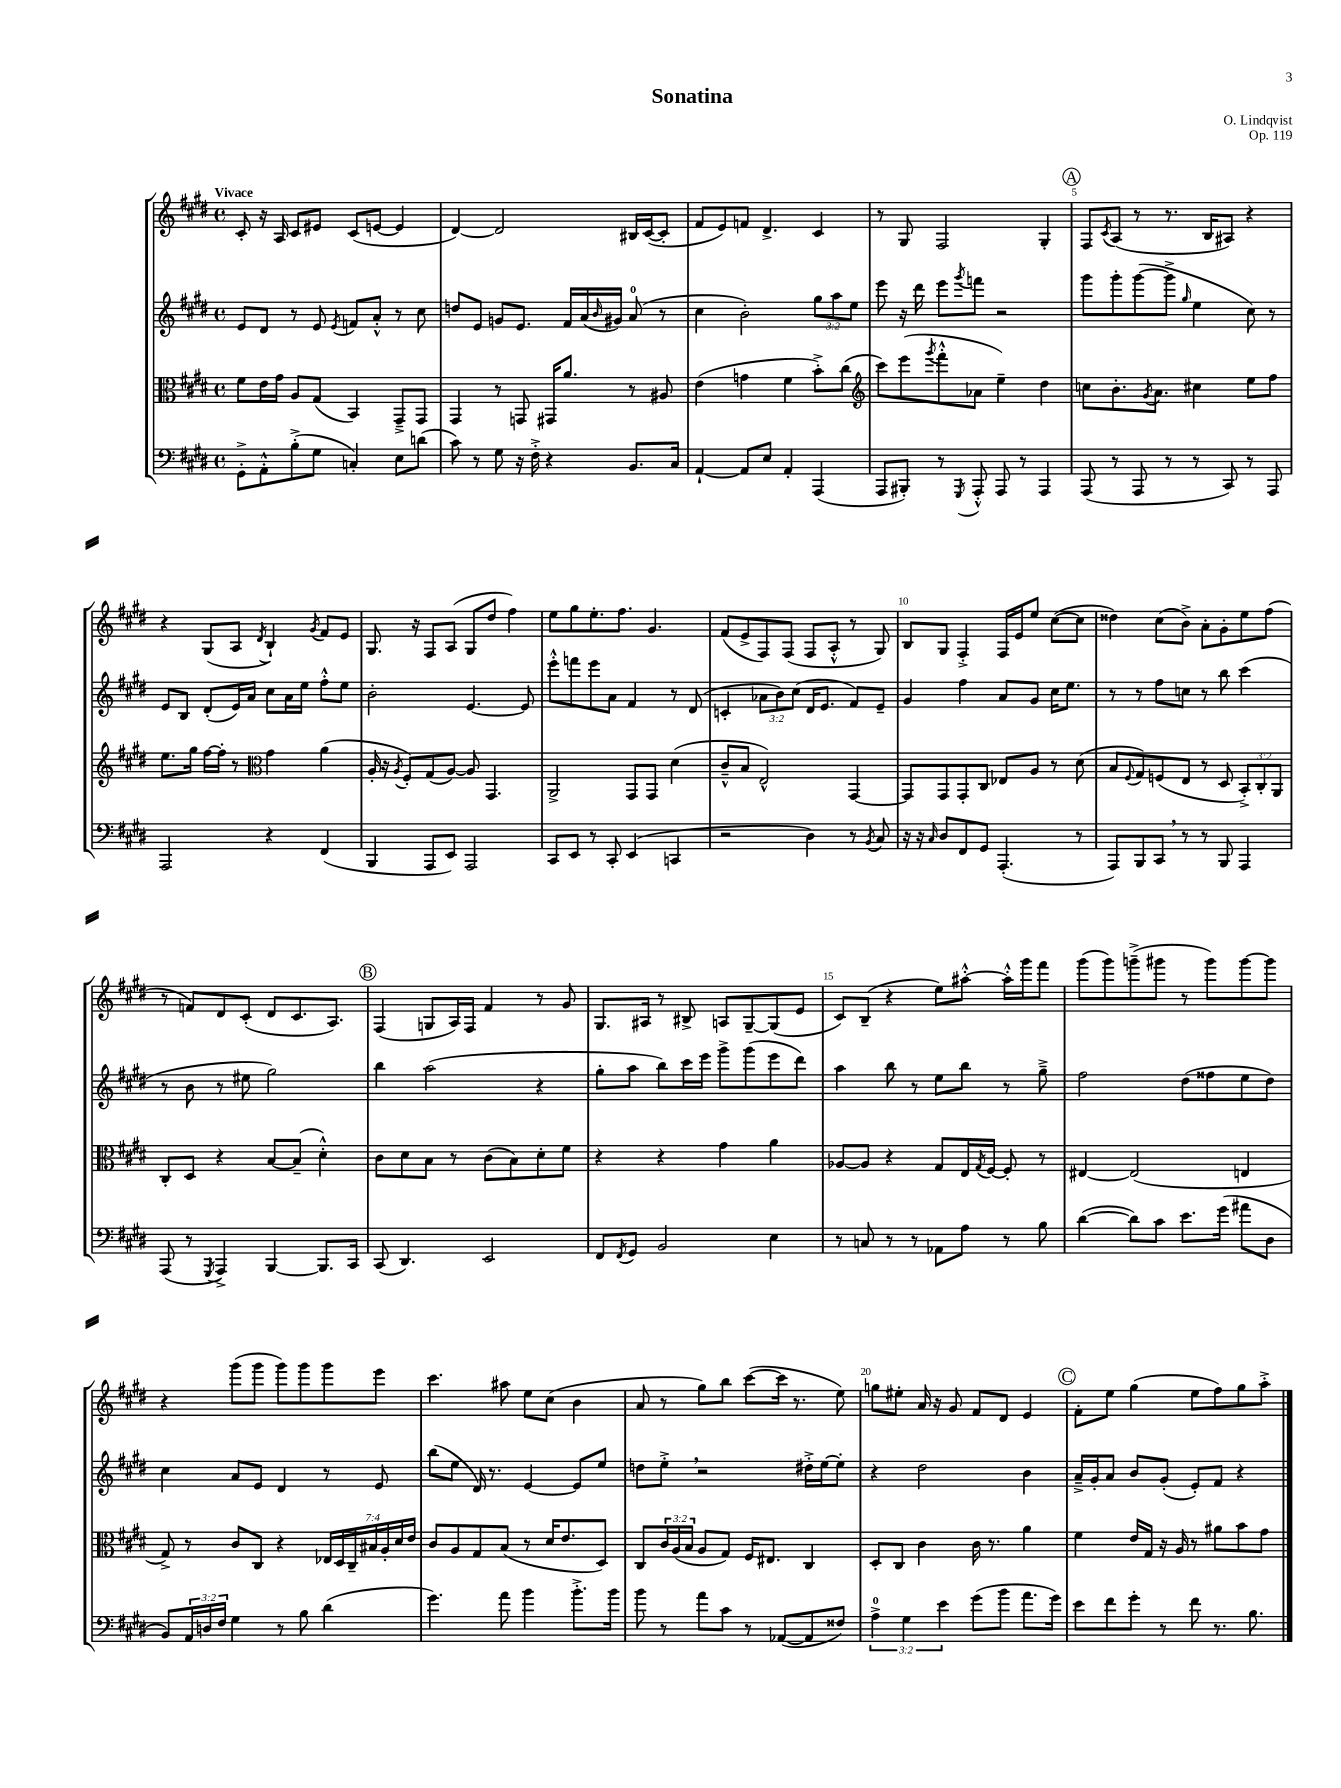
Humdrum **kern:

**kern	**kern	**kern	**kern
*staff4	*staff3	*staff2	*staff1
*clefF4	*clefC3	*clefG2	*clefG2
*k[f#c#g#d#]	*k[f#c#g#d#]	*k[f#c#g#d#]	*k[f#c#g#d#]
*M4/4	*M4/4	*M4/4	*M4/4
*met(c)	*met(c)	*met(c)	*met(c)
8GG#'^	8f#	8e	8c#'
8AA'^^	16e	8d#	16r
.	16g#	.	16A
(8B'^	8A	8r	8c#
8G#	(8G#	8e	8e#
.	.	8qe	.
4C')	4BB)	8f	(8c#
.	.	8a'^^	[8e
8E	8GG#~^	8r	4e]
(8d	8GG#	8cc#	.
=	=	=	=
8c#)	4GG#	8dd	[4d#)
8r	.	8e	.
8G#	8r	8g	2d#]
16r	8GG	8.e	.
16F#'^	.	.	.
4r	16GG#	.	.
.	8.a	16f#	.
.	.	(16a	.
.	.	16qqb	.
.	.	16g#)	.
8.BB	8r	(8a	16B#
.	.	.	([16c#
.	8A#	8r	8c#']
16C#	.	.	.
=	=	=	=
[4AA`	(4e	4cc#	8f#
.	.	.	8e)
8AA]	4g	2b')	8f
8E	.	.	4.d#^
4AA'	4f#	.	.
(4AAA	8b'^)	12gg#	4c#
.	.	12aa	.
.	(8cc#	.	.
.	.	12ee	.
=	=	=	=
*	*clefG2	*	*
8AAA	8ccc#)	8eee	8r
8BBB#')	(8eee	16r	8G#
.	.	16ddd#	.
.	8qggg#	.	.
8r	8fff#'^^	8eee	2F#
8qGGG#	.	8qggg#	.
8AAA'^^	8a-	8fff	.
8AAA	4ee~)	2r	.
8r	.	.	.
4AAA	4dd#	.	4G#'
=	=	=	=
(8AAA	8cc	8ggg#	8F#
.	.	.	8qc#
8r	8.b'	8ggg#'	(8A
8AAA	.	([8ggg#	8r
.	8qg#	.	.
.	8.a	.	.
8r	.	8ggg#^]	8.r
.	.	16qqgg#	.
8r	4cc#	4ee	.
.	.	.	16B
8CC#)	.	.	8A#)
8r	8ee	8cc#)	4r
8AAA	8ff#	8r	.
=	=	=	=
2AAA	8.ee	8e	4r
.	.	8B	.
.	16gg#	.	.
.	[16ff#	(8d#'	(8G#
.	16ff#']	.	.
.	8r	16e)	8A
.	.	16a	.
*	*clefC3	*	*
.	.	.	8qd#
4r	4g#	8cc#	4B`)
.	.	16a	.
.	.	16ee	.
.	.	.	8qg#
(4FF#	(4a	8ff#'^^	8f#
.	.	8ee	8e
=	=	=	=
4BBB	16A'	2b'	8.G#
.	16r	.	.
.	8qA	.	.
.	8F#')	.	.
.	.	.	16r
8AAA	(8G#	.	8F#
8EE)	[8A)	.	(8A
2AAA	8A]	[4.e	8G#
.	4.GG#	.	8dd#
.	.	.	4ff#)
.	.	8e]	.
=	=	=	=
8CC#	2AA^	8eee'^^	8ee
8EE	.	8fff	8gg#
8r	.	8eee	8.ee'
8CC#'	.	8a	.
.	.	.	8.ff#
(4EE	8GG#	4f#	.
.	8GG#	.	4.g#
4CC	(4d#	8r	.
.	.	(8d#	.
=	=	=	=
2r	8c#~^^	4c'	(8f#
.	8B	.	8e^
.	2E^^)	12a-	8F#)
.	.	12b)	.
.	.	.	(8F#
.	.	(12cc#	.
4D#)	.	16d#	8F#
.	.	8.e	.
.	.	.	8A'^^
8r	[4GG#	8f#)	8r
8qBB	.	.	.
8C#	.	8e~	8G#)
=	=	=	=
16r	8GG#]	4g#	8B
16r	.	.	.
16qqC#	.	.	.
8D#	8GG#	.	8G#
8FF#	8GG#'	4ff#	4F#'^
8GG#	8C#	.	.
(4.AAA'	8E-	8a	16F#
.	.	.	16e
.	8A	8g#	8ee
.	8r	16cc#	([8cc#
.	.	8.ee	.
8r	(8d#	.	8cc#]
=	=	=	=
8AAA)	8B	8r	4dd##)
.	8qqF#	.	.
8BBB	8G#)	8r	.
8CC#	(8F	8ff#	(8cc#
8r	8E	8cc	8b^)
8r	8r	8r	8a'
8BBB	8D#	8bb	8g#'
4AAA	12BB'^)	(4ccc#	8ee
.	12C#'	.	.
.	.	.	(8ff#
.	12AA	.	.
=	=	=	=
(8AAA	8C#'	8r	8r
8r	8D#	8b	8f)
8qGGG#	.	.	.
4AAA^)	4r	8r	8d#
.	.	8ee#	(8c#'
[4BBB	[8B	2gg#)	8d#
.	(8B~]	.	8.c#
8.BBB]	4d#'^^)	.	.
.	.	.	8.A)
16CC#	.	.	.
=	=	=	=
(8CC#	8c#	4bb	(4F#
4.DD#)	8d#	.	.
.	8B	(2aa	8G
.	8r	.	16A)
.	.	.	16F#
2EE	(8c#	.	4f#
.	8B)	.	.
.	8d#'	4r	8r
.	8f#	.	8g#
=	=	=	=
8FF#	4r	8gg#'	8.G#
8qFF#	.	.	.
8GG#	.	8aa	.
.	.	.	16A#
2BB	4r	8bb)	8r
.	.	16ccc#	8B#^
.	.	16eee	.
.	4g#	8ggg#^	8A
.	.	(8ggg#	[8G#~
4E	4a	8eee	(8G#]
.	.	8ddd#)	8e
=	=	=	=
8r	[8A-	4aa	8c#)
8C	8A-]	.	(8B~
8r	4r	8bb	4r
8r	.	8r	.
8AA-	8G#	8ee	8ee)
8A	16E	8bb	[8aa#'^^
.	8qG#	.	.
.	[16F#	.	.
8r	8F#']	8r	16aa#'^^]
.	.	.	16ggg#
8B	8r	8gg#~^	8fff#
=	=	=	=
([4d#	[4E#	2ff#	(8ggg#
.	.	.	8ggg#)
8d#])	(2E#]	.	(8ggg~^
8c#	.	.	8ggg#
8.e	.	(8dd#	8r
.	.	8ff##	8ggg#)
(16g#	.	.	.
8a#	4E	8ee	[8ggg#
8D#	.	8dd#)	8ggg#]
=	=	=	=
8BB)	8G#^)	4cc#	4r
24AA	8r	.	.
24D	.	.	.
24F#	.	.	.
4G#	8c#	8a	(8ggg#
.	8C#	8e	8ggg#
8r	4r	4d#	8ggg#)
8B	.	.	8ggg#
(4d#	28E-	8r	8ggg#
.	28D#	.	.
.	28C#~	.	.
.	28B#	.	.
.	.	8e	8eee
.	28A'	.	.
.	28d#	.	.
.	28e	.	.
=	=	=	=
4.g#)	8c#	(8bb	4.ccc#
.	8A	8ee	.
.	8G#	16d#)	.
.	.	8.r	.
8a	(8B	.	8aa#
4b	8r	[4e	8ee
.	16d#	.	(8cc#
.	8.e	.	.
8.b'^	.	8e]	4b
.	8D#)	8ee	.
16b	.	.	.
=	=	=	=
8b	8C#	8dd	8a
8r	24c#	8ee'^	8r
.	(24A	.	.
.	24B	.	.
8a	8A	2r	8gg#)
8c#	8G#)	.	8bb
8r	16F#	.	([8ccc#
.	8.E#	.	.
([8AA-	.	.	16ccc#]
.	.	.	8.r
8AA-]	4C#	16dd#'^	.
.	.	[16ee	.
8F##)	.	8ee']	8ee)
=	=	=	=
6A^	8D#'	4r	8gg
.	8C#	.	8ee#'
6G#	.	.	.
.	4c#	2dd#	16a
.	.	.	16r
6e	.	.	.
.	.	.	8g#
(8g#	16c#	.	8f#
.	8.r	.	.
8b	.	.	8d#
8.a	4a	4b	4e
16g#)	.	.	.
=	=	=	=
8e	4f#	16a~^	8f#'
.	.	16g#'	.
8f#	.	8a	8ee
8g#'	16e	8b	(4gg#
.	16G#	.	.
8r	16r	(8g#'	.
.	16A	.	.
8f#	8r	8e')	8ee
8.r	8a#	8f#	8ff#)
.	8b	4r	8gg#
8.B	.	.	.
.	8g#	.	8aa'^
==	==	==	==
*-	*-	*-	*-
